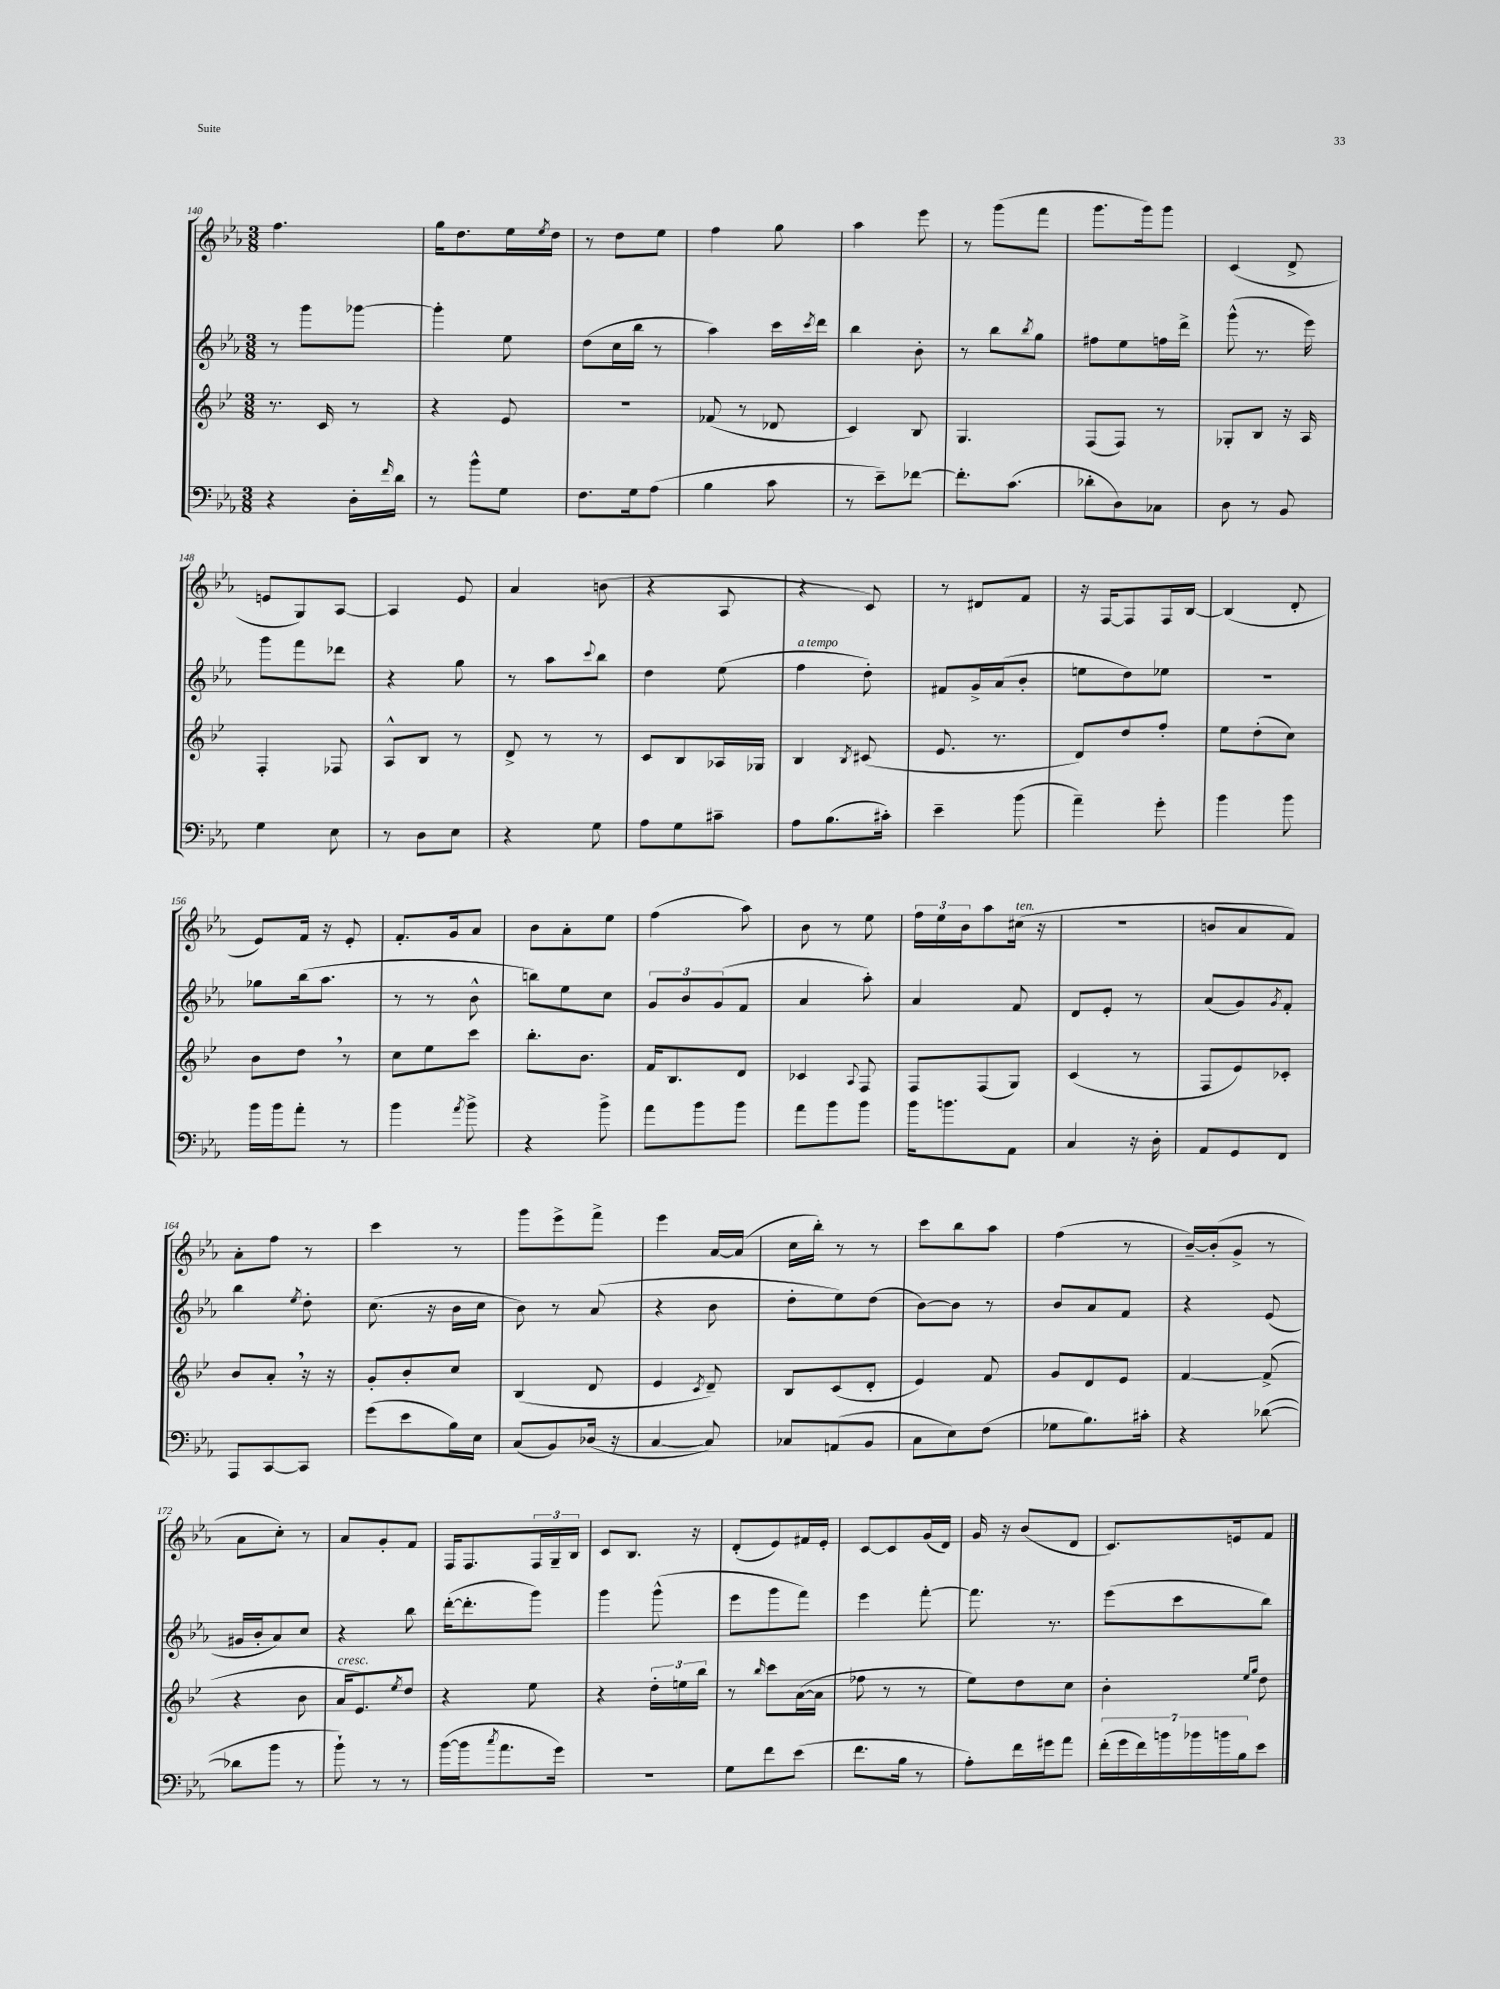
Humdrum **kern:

**kern	**kern	**kern	**kern
*staff4	*staff3	*staff2	*staff1
*clefF4	*clefG2	*clefG2	*clefG2
*k[b-e-a-]	*k[b-e-]	*k[b-e-a-]	*k[b-e-a-]
*M3/8	*M3/8	*M3/8	*M3/8
4r	8.r	8r	4.ff\
.	.	8ggg\L	.
.	16c/	.	.
16D'\LL	8r	[8ggg-\J	.
16qqf/	.	.	.
16d\JJ	.	.	.
=	=	=	=
8r	4r	4ggg-'\]	16gg\LK
.	.	.	8.dd\
8b-^^\L	.	.	.
8G\J	8e-/	8ee-\	16ee-\L
.	.	.	8qee-/
.	.	.	16dd\JJ
=	=	=	=
8.F\L	4.r	(8dd\L	8r
.	.	16cc\L	8dd\L
16G\k	.	16bb-\JJ	.
(8A-\J	.	8r	8ee-\J
=	=	=	=
4B-\	(8f-/	4aa-\)	4ff\
.	8r	.	.
8c\	8d-/	16ccc\LL	8gg\
.	.	8qccc/	.
.	.	16ddd\JJ	.
=	=	=	=
8r	4c/)	4bb-\	4aa-\
8e-~\L)	.	.	.
[8f-\J	8B-/	8b-'\	8eee-\
=	=	=	=
8.f-'\]L	4.G/	8r	8r
.	.	8bb-\L	(8ggg\L
(8.c\J	.	.	.
.	.	8qbb-/	.
.	.	8gg\J	8fff\J
=	=	=	=
8d-'\L	(8F/L	8ff#\L	8.ggg\L
8D\)	8F/J)	8ee-\	.
.	.	.	16ggg\k)
8C-\J	8r	16ff\L	8ggg\J
.	.	16ddd^\JJ	.
=	=	=	=
8D\	8G-'/L	(8ggg^^\	(4c/
8r	8B-/J	8.r	.
8BB-/	16r	.	8d^/
.	16A/	16eee-\)	.
=	=	=	=
4G\	4F'/	8ggg\L	8e/L
.	.	8fff\	8G/)
8E-\	8F-/	8ddd-\J	[8A-/J
=	=	=	=
8r	8A^^/L	4r	4A-/]
8D\L	8B-/J	.	.
8E-\J	8r	8gg\	8e-/
=	=	=	=
4r	8d^/	8r	4a-/
.	8r	8aa-\L	.
.	.	8qqccc/	.
8G\	8r	8bb-\J	(8b\
=	=	=	=
8A-\L	8c/L	4dd\	4r
8G\	8B-/	.	.
8c#~\J	16A-/L	(8ee-\	8A-/
.	16G-/JJ	.	.
=	=	=	=
8A-\L	4B-/	4ff\	4r
(8.B-\	.	.	.
.	8qB-/	.	.
.	(8c#/	8dd'\)	8c/)
16c#'\Jk)	.	.	.
=	=	=	=
4e-~\	8.e-/	8f#/L	8r
.	.	16g^/L	8d#/L
.	8.r	(16a-/J	.
(8b-\	.	8b-'/J	8f/J
=	=	=	=
4a-~\)	8d/L)	8ee\L	16r
.	.	.	[16F/LK
.	8dd/	8dd\)	8F/]
8g'\	8ff'/J	8ee-\J	16F/L
.	.	.	[16B-/JJ
=	=	=	=
4b-\	8ee-\L	4.r	(4B-/]
.	(8dd'\	.	.
8b-\	8cc\J)	.	8d'/
=	=	=	=
16b-\LL	8b-\L	8gg-\L	8e-/L)
16b-\J	.	.	.
8a-'\J	8dd\J	(16bb-\k	16f/Jk
.	.	8.aa-\J	16r
8r	8r	.	8e-'/
=	=	=	=
4b-\	8cc\L	8r	8.f'/L
.	8ee-\	8r	.
.	.	.	16g/k
8qa-/	.	.	.
8b-^\	8ccc\J	8b-^^\	8a-/J
=	=	=	=
4r	8.bb-'\L	8bb\L)	8b-\L
.	.	8ee-\	8a-'\
.	8.b-\J	.	.
8b-^\	.	8cc\J	8ee-\J
=	=	=	=
8a-\L	16f/LK	12g/L	(4ff\
.	8.B-/	.	.
.	.	12b-/	.
8b-\	.	.	.
.	.	(12g/	.
8b-\J	8d/J	8f/J	8aa-\)
=	=	=	=
8a-\L	4c-/	4a-/	8b-\
8b-\	.	.	8r
.	8qqA/	.	.
8b-\J	8F/	8aa-'\)	8ee-\
=	=	=	=
16b-\LK	8F/L	4a-/	24ff\LL
.	.	.	24ee-\
8.b\	.	.	.
.	.	.	24b-\J
.	(8F/	.	8aa-\
8AA-\J	8G/J)	8f/	(16cc#\Jk
.	.	.	16r
=	=	=	=
4C/	(4c/	8d/L	4.r
.	.	8e-'/J	.
16r	8r	8r	.
16D'\	.	.	.
=	=	=	=
8AA-/L	8F/L	(8a-/L	8b/L
8GG/	8e-/)	8g/)	8a-/
.	.	8qg/	.
8FF/J	8c-'/J	8f'/J	8f/J)
=	=	=	=
8AAA-/L	8b-/L	4bb-\	8a-'\L
[8CC/	8a'/J	.	8ff\J
.	.	8qee-/	.
8CC/]J	16r	8dd'\	8r
.	16r	.	.
=	=	=	=
(8g\L	8g'/L	(8.cc\	4ccc\
8e-\	8b-'/	.	.
.	.	16r	.
16B-\L)	8cc/J	16b-\LL	8r
16E-\JJ	.	16cc\JJ	.
=	=	=	=
(8C/L	(4B-/	8b-\)	8ggg\L
8BB-/)	.	8r	8eee-^\
(16D-/Jk	8d/	(8a-/	8fff^\J
16r	.	.	.
=	=	=	=
[4C/	4e-/	4r	4eee-\
.	8qc/	.	.
8C/])	8d~/)	8b-\	[16a-/LL
.	.	.	(16a-/]JJ
=	=	=	=
8C-/L	8B-/L	8dd'\L	16cc\LL
.	.	.	16bb-'\JJ)
(8AA/	(8c/	8ee-\)	8r
8BB-/J	8d'/J	(8dd\J	8r
=	=	=	=
8C\L	4e-/)	[8b-\L)	8ccc\L
8E-\)	.	8b-\]J	8bb-\
(8F\J	8f/	8r	8aa-\J
=	=	=	=
8G-\L	8g/L	8b-/L	(4ff\
8.B-\)	8d/	8a-/	.
.	8e-/J	8f/J	8r
16c#'\Jk	.	.	.
=	=	=	=
4r	[4f/	4r	[16b-~/LL)
.	.	.	(16b-'/]J
.	.	.	8g^/J
([8d-\	(8f^/]	(8e-/	8r
=	=	=	=
8d-\]L	4r	16g#/LL	8a-\L
.	.	16b-'/J	.
8b-\J	.	8a-/)	8cc'\J)
8r	8b-\	8cc/J	8r
=	=	=	=
8b-`\)	16a/LK	4r	8a-/L
.	8.e-/)	.	.
8r	.	.	8g'/
.	8qee-/	.	.
8r	8dd/J	8bb-\	8f/J
=	=	=	=
([16b-\LL	4r	([16ddd'\LK	16F/LK
16b-\]J	.	8.ddd'\]	8.F/
8qcc/	.	.	.
8.a-\	.	.	.
.	8ee-\	8ggg\J)	24F/L
.	.	.	24G~/
16g\Jk)	.	.	.
.	.	.	24B-/JJ
=	=	=	=
4.r	4r	4ggg\	8c/L
.	.	.	8.B-/J
.	24dd'\LL	(8ggg^^\	.
.	24ee\	.	.
.	.	.	16r
.	24bb-\JJ	.	.
=	=	=	=
8G\L	8r	8eee-\L	(8d'/L
.	16qqbb-/	.	.
8f\	8ccc\L	8ggg\	8e-/)
(8e-\J	([16a\L	8fff\J)	16f#/L
.	16a\]JJ	.	16e-'/JJ
=	=	=	=
8.f\L	8ff-\	4eee-\	[8c/L
.	8r	.	8c/]
16B-\Jk	.	.	.
8r	8r	[8fff'\	(16g/L
.	.	.	16d/JJ)
=	=	=	=
8A-'\L)	8ee-\L)	8.fff\]	16g/
.	.	.	16r
16f\L	8dd\	.	(8b-/L
16g#\J	.	8.r	.
8a-\J	8cc\J	.	8d/J
=	=	=	=
(28f'\LL	4b-'\	(8eee-\L	8.c/L)
28g\	.	.	.
28f\)	.	.	.
28b\	.	.	.
.	.	8ccc\	.
28b-\	.	.	.
28b\	.	.	.
.	.	.	16e/k
28B-\J	.	.	.
.	16qqee-/LL	.	.
.	16qqgg/JJ	.	.
8e-\J	8dd\	8bb-\J)	8f/J
==	==	==	==
*-	*-	*-	*-
